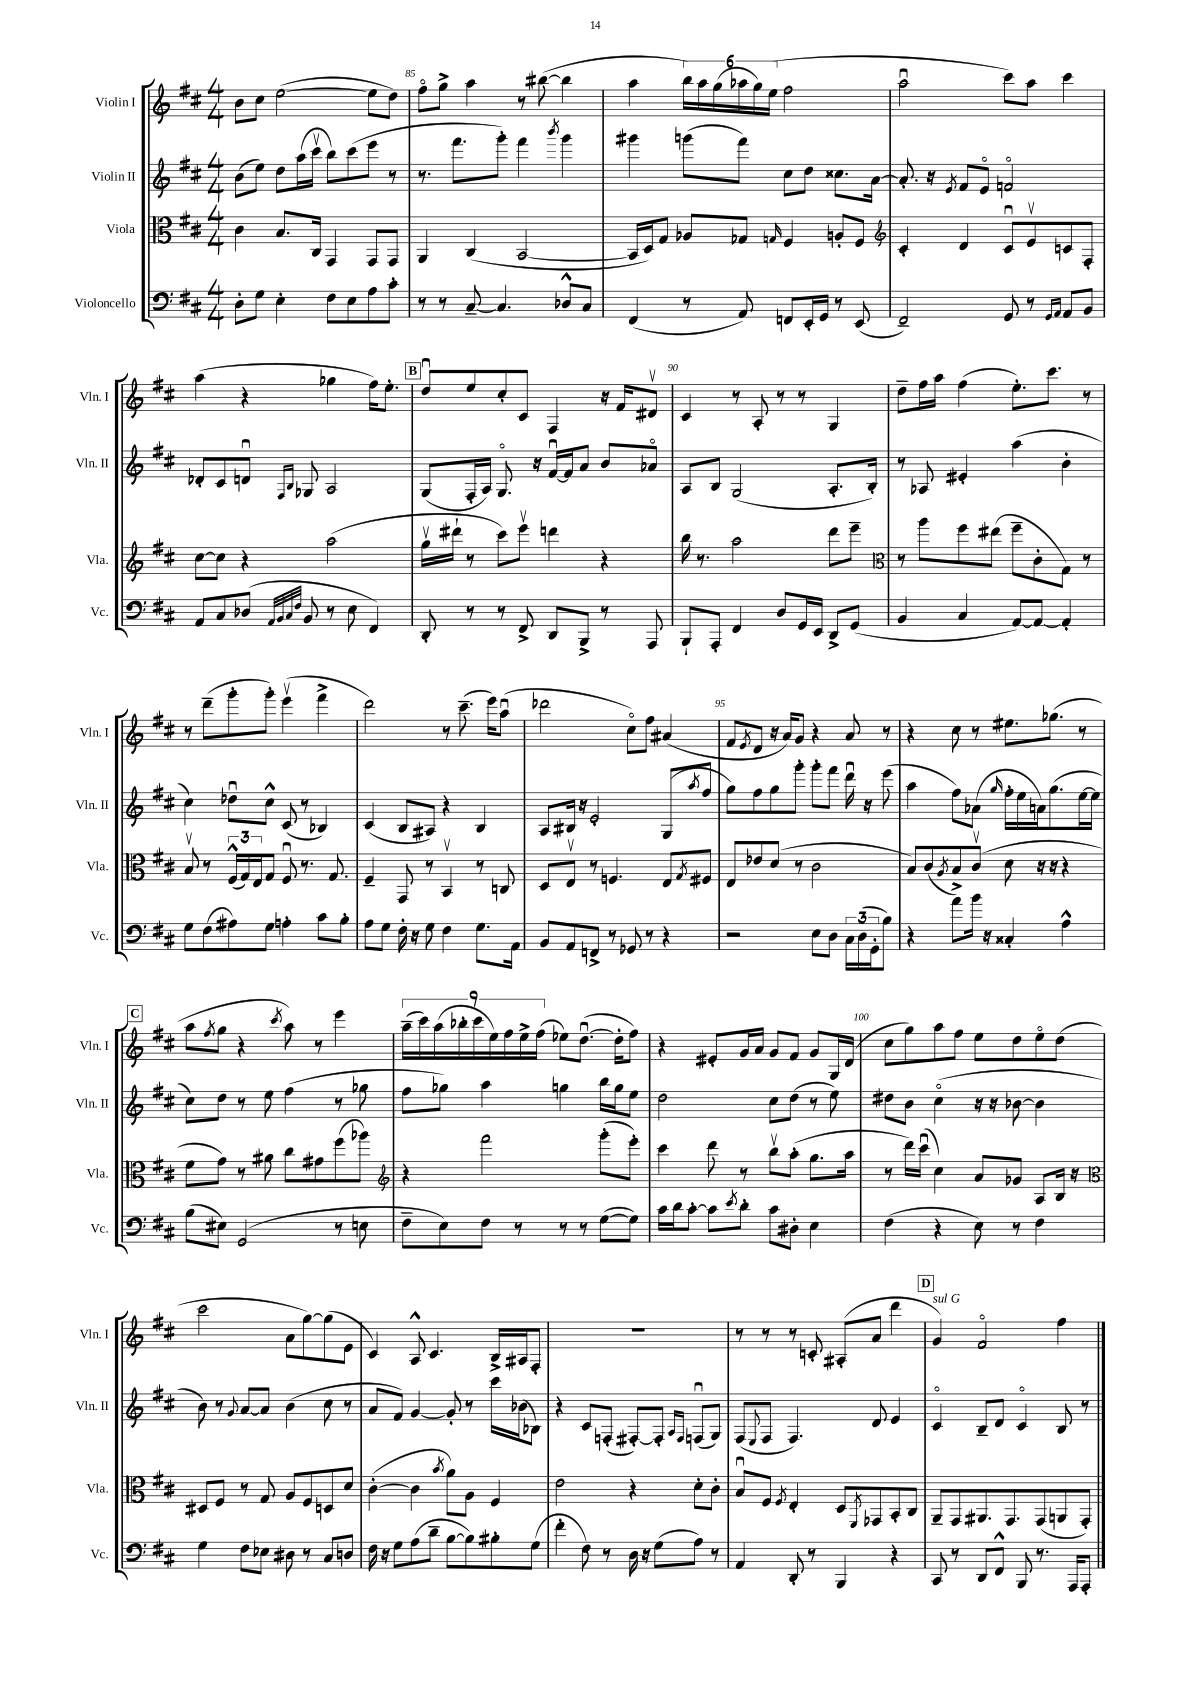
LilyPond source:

<<
\new StaffGroup <<
\new Staff = "s0" \with { instrumentName = "Violin I" shortInstrumentName = "Vln. I" } {
    \clef treble \key d \major \numericTimeSignature \time 4/4
    b'8 cis''8 e''2~( e''8 d''8) |
    fis''8\flageolet g''8-> a''4 r8 bis''8~( bis''4 |
    a''4 \tuplet 6/4 { b''16) a''16 g''16( aes''16 g''16) e''16( } fis''2 |
    a''2\downbow cis'''8) a''8 cis'''4 |
    a''4( r4 ges''4 fis''16) e''8.-. |
    \mark \markup { \box "B" } d''8\downbow e''8 cis''8-. cis'8 fis4 r16 fis'16 dis'8\upbow |
    cis'4 r8 a8-. r8 r8 g4 |
    d''8-- fis''16 a''16 fis''4( e''8.-.) cis'''8. r8 |
    r8 d'''8--( g'''8-. g'''8-.) e'''4\upbow( fis'''4-> |
    d'''2) r8 cis'''8.--( e'''16) a''8\downbow( |
    des'''2 cis''8\flageolet) fis''8 ais'4( |
    fis'8 \acciaccatura { e'8 } d'8 r16 a'16) g'8 r4 a'8 r8 |
    r4 cis''8 r8 eis''8. ges''8.( r8 |
    \mark \markup { \box "C" } a''8 \acciaccatura { fis''8 } g''8 r4 \acciaccatura { cis'''8 } a''8) r8 e'''4 |
    \tuplet 9/8 { a''16--( cis'''16) a''16( bes''16-. cis'''16 e''16) fis''16 e''16-> fis''16( } ees''8) d''8.~\downbow( d''16-. fis''8) |
    r4 eis'8-. g'16 a'16 g'8 fis'8 g'8 g16 d'16( |
    cis''8 g''8) a''8 fis''8 e''8 d''8 e''8\flageolet d''8( |
    cis'''2 a'8 g''8~) g''8( e'8 |
    cis'4) a8-^ cis'4. b16-> ais16 fis8-. |
    R1 |
    r8 r8 r8 c'8-. ais8-.( a'8 d'''4 |
    \mark \markup { \box "D" } g'4^\markup { \italic "sul G" }) fis'2\flageolet fis''4 \bar "|." |
}
\new Staff = "s1" \with { instrumentName = "Violin II" shortInstrumentName = "Vln. II" } {
    \clef treble \key d \major \numericTimeSignature \time 4/4
    b'8( e''8) d''8 a''16( cis'''16\upbow b''8) cis'''8( e'''8 r8 |
    r8. fis'''8. g'''8-.) fis'''4 \acciaccatura { b'''8 } g'''4 |
    gis'''4 g'''8( fis'''8) cis''8 d''8 cisis''8. a'16~ |
    a'8.-. r16 \acciaccatura { e'8 } fis'8 e'8\flageolet f'2\flageolet |
    des'8-. cis'8 d'8\downbow \grace { fis16 b16 } ges8 a2 |
    \mark \markup { \box "B" } g8( fis16-. a16) g8.\flageolet r16 fis'16~\downbow fis'16 a'8 b'8 aes'8\flageolet |
    a8 b8 g2( a8.-. b16-.) |
    r8 aes8 eis'4-. a''4( b'4-. |
    cis''4) des''8\downbow cis''8-^ cis'8( r8 bes4) |
    cis'4( b8 ais8) r4 b4 |
    a8 bis16 r16 e'2-. g8( \acciaccatura { a''8 } fis''8 |
    g''8) fis''8 g''8 g'''8-. g'''8-. fis'''8 d'''16\downbow r16 e'''8( |
    a''4 fis''8) aes'8( \grace { g''16 } fis''16-. e''16 a'16) g''8.( e''16~ e''16 |
    \mark \markup { \box "C" } cis''8) d''8 r8 e''8 fis''4( r8 ges''8 |
    fis''8 ges''8) a''4 g''4 b''16 g''16 e''8 |
    d''2 cis''8 d''8( r8 e''8) |
    dis''8 b'8 cis''4\flageolet( r16 r16 bes'8~ bes'4 |
    b'8) r8 \appoggiatura { g'8 } a'8~ a'8 b'4( cis''8 r8 |
    a'8 fis'8) g'4~ g'8-. r8 cis'''16 bes'16( bes8) |
    r4 cis'8 f8-.( fis8~-.) fis8-. \grace { a16 fis16 } f8\downbow( g8) |
    fis8( \appoggiatura { e8 } fis8 fis4.) d'8 e'4 |
    \mark \markup { \box "D" } cis'4\flageolet b8-- d'8 cis'4\flageolet b8 r8 \bar "|." |
}
\new Staff = "s2" \with { instrumentName = "Viola" shortInstrumentName = "Vla." } {
    \clef alto \key d \major \numericTimeSignature \time 4/4
    cis'4 b8. cis16 g,4 g,8 g,8 |
    a,4 cis4( b,2~ |
    b,16 d16) g8 aes8 ges8 \grace { g16 } fis4 a8-. fis8 |
    \clef treble cis'4-. d'4 cis'8\downbow e'8\upbow c'8 fis8-. |
    cis''8~ cis''8 r4 a''2( |
    \mark \markup { \box "B" } g''16\upbow dis'''16-! r8 cis'''8) e'''8\upbow d'''4 r4 |
    b''16 r8. a''2 d'''8 e'''8-- |
    \clef alto r8 a''8 fis''8 eis''8( fis''8-- cis'8-. g8) r8 |
    b8\upbow r8 \tuplet 3/2 { fis16-^( g16) e16 } g8 fis8\downbow r8. g8. |
    fis4-- g,8 r8 b,4\upbow r8 c8 |
    d8 e8\upbow r8 f4. e8 \acciaccatura { g8 } fis8 |
    e8 ees'8 d'8( r8 cis'2 |
    b8) cis'8( \acciaccatura { a8 } b8->) cis'8\upbow( d'8 r16 r16 r4 |
    \mark \markup { \box "C" } fis'8 g'8) r8 ais'8 cis''8 gis'8 fis''8( aes''8) |
    \clef treble r4 fis'''2 g'''8-.( e'''8-.) |
    cis'''4 d'''8 r8 b''8\upbow a''8-.( g''8. a''16 |
    r8 d'''16) cis'''16\downbow( cis''4) a'8 ges'8 a8 b16 r16 |
    \clef alto dis8 fis8 r8 g8 a8 fis8 d8 d'8 |
    cis'4~-.( cis'4 \acciaccatura { b'8 } a'8) a8 fis4 |
    e'2 r4 d'8-. cis'8-. |
    b8\downbow fis8 \acciaccatura { fis8 } e4-. d8 \acciaccatura { fis,8 } ges,8 b,8-. cis8 |
    \mark \markup { \box "D" } a,8-- g,8 ais,8. g,8. g,8( a,8 g,8-.) \bar "|." |
}
\new Staff = "s3" \with { instrumentName = "Violoncello" shortInstrumentName = "Vc." } {
    \clef bass \key d \major \numericTimeSignature \time 4/4
    d8-. g8 e4-. fis8 e8 a8 cis'8-. |
    r8 r8 cis8~-- cis4. des8-^ cis8 |
    fis,4( r8 a,8) f,8 e,16-. g,16 r8 e,8( |
    fis,2--) g,8 r8 \grace { g,16 a,16 } a,8 b,8 |
    a,8 cis8 des8( \grace { a,32 b,32 cis32 fis32 } b,8 r8 e8 fis,4) |
    \mark \markup { \box "B" } d,8-. r8 r8 fis,8-> d,8 b,,8-> r8 a,,8 |
    b,,8-! a,,8-. fis,4 d8 g,16 e,16 d,8-> g,8( |
    b,4 cis4 a,8~) a,8~ a,4-. |
    g8 fis8( ais8) g8 a4-. cis'8 b8-. |
    a8 g8 fis16-. r16 g8 fis4 g8. a,16 |
    b,8 a,8 f,8-> r8 ges,8 r8 r4 |
    r2 e8 d8 \tuplet 3/2 { cis16 d16( g,16-. } b8) |
    r4 a'8 b'16 r16 cisis4-. a4-^ |
    \mark \markup { \box "C" } b8( eis8) g,2( r8 e8 |
    fis8-- e8) fis8 r8 r8 r8 g8~( g8) |
    cis'16 d'16 cis'8~-. cis'8 \acciaccatura { e'8 } d'8-. cis'8 dis8-. e4 |
    fis4( r4 e8) r8 fis4 |
    g4 fis8 ees8 dis8 r8 cis8 d8 |
    fis16 r16 g8 a8( d'8-- b8~ b8) bis8-. g8( |
    fis'4-. fis8) r8 d16 r16 g8( a8) r8 |
    a,4 d,8-. r8 b,,4 r4 |
    \mark \markup { \box "D" } cis,8 r8 d,8 fis,8-^ b,,8 r8. a,,16 a,,8-. \bar "|." |
}
>>
>>
\layout { \context { \Score currentBarNumber = #84 \override BarNumber.break-visibility = ##(#f #t #t) barNumberVisibility = #(every-nth-bar-number-visible 5) } }
